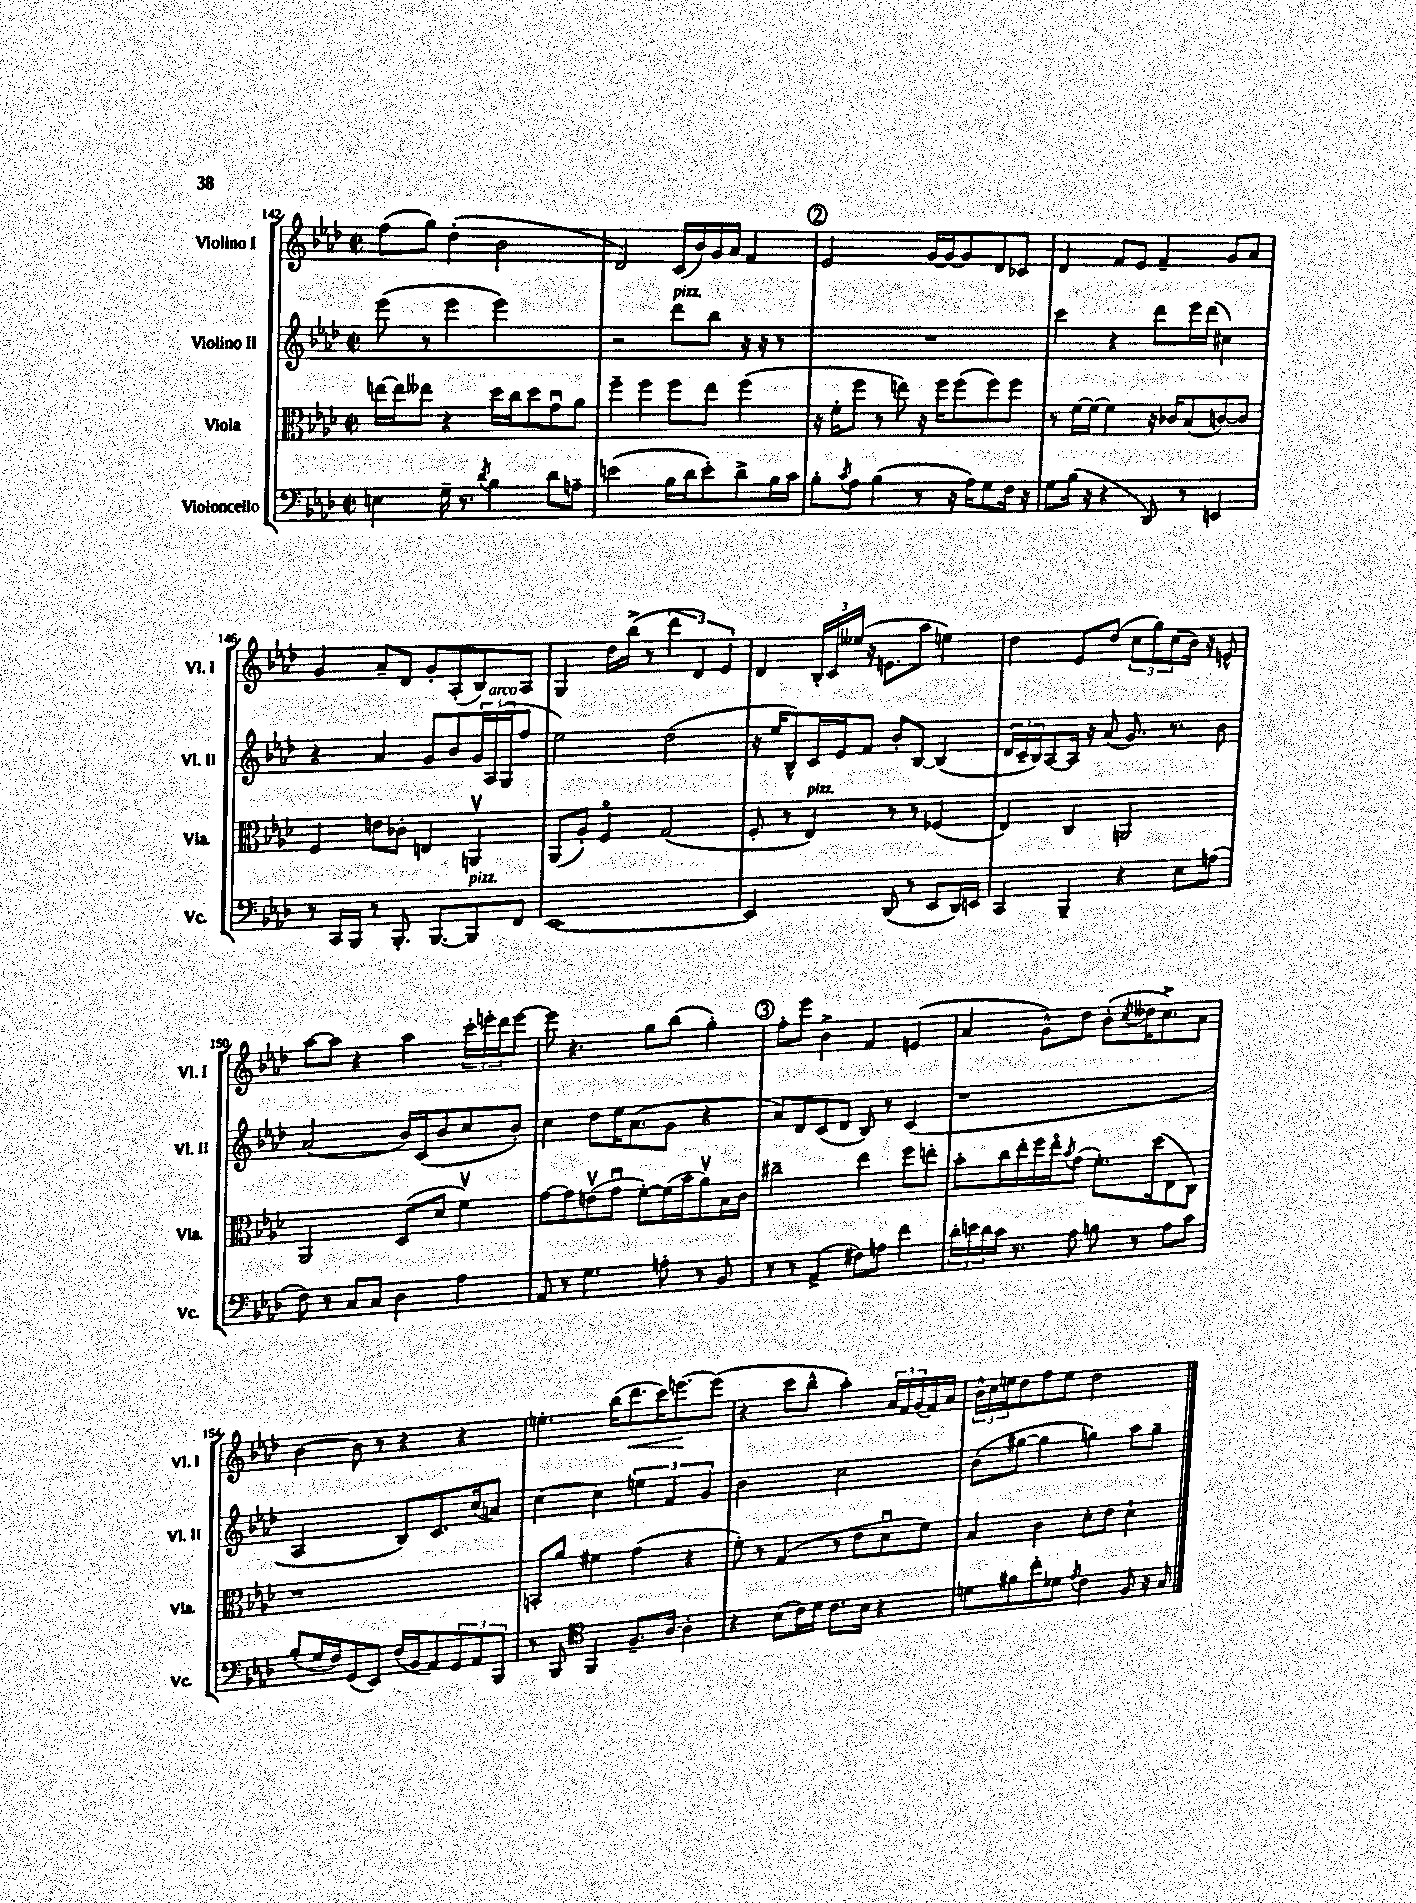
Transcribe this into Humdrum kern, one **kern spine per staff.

**kern	**kern	**kern	**kern
*staff4	*staff3	*staff2	*staff1
*clefF4	*clefC3	*clefG2	*clefG2
*k[b-e-a-d-]	*k[b-e-a-d-]	*k[b-e-a-d-]	*k[b-e-a-d-]
*M2/2	*M2/2	*M2/2	*M2/2
*met(c|)	*met(c|)	*met(c|)	*met(c|)
4E\	[16ee\LL	(8eee-\	(8ff\L
.	16ee\]J	.	.
.	8ee--\J	8r	8gg\J)
16G~\	4r	4eee-\	(4dd-'\
8.r	.	.	.
8qd-/	.	.	.
4B-\	16dd-\LL	2eee-\)	2b-\
.	16cc\J	.	.
.	8dd-\	.	.
8d-\L	8gu\	.	.
8A~\J	8a-\J	.	.
=	=	=	=
(2e\	4ff~\	2r	2d-/)
.	4ff\	.	.
16B-\LL	8ff\L	8ddd-\L	(16c/LL
16d-\J	.	.	16b-/)
8e'\)	8ee-\J	8bb-\J	16g/
.	.	.	16a-/JJ
8d-^\	(4ff\	16r	4f/
.	.	16r	.
16B-\L	.	8r	.
16c\JJ	.	.	.
=	=	=	=
8B-'\L	16r	1r	2e-/
.	16f'\LK	.	.
8qc/	.	.	.
8A-\J	8ff\J	.	.
(4B-\	8r	.	.
.	8ee\)	.	.
8r	16r	.	[16g/LL
.	16ff\LK	.	16g/_J
16r	(8ff\	.	8g/]
16A-\LK)	.	.	.
8G\	8ff\)	.	8d-/
16F\Jk	8ff\J	.	8c-/J
16r	.	.	.
=	=	=	=
8G\L	8r	4ccc\	4d-/
(16B-\Jk	[16f\LL	.	.
16r	16f\_JJ	.	.
4r	4f\]	4r	8f/L
.	.	.	8e-/J
8DD-/)	16r	8ddd-\L	4f~/
.	16c-/LK	.	.
8r	(8B-/	16eee-\L	.
.	.	(16ddd-\JJ	.
4EE/	[8c/)	4cc#\)	8g/L
.	8c/]J	.	8a-/J
=	=	=	=
8r	4F/	4r	4g/
16CC/LL	.	.	.
16BBB-/JJ	.	.	.
8r	8e\L	4a-/	8a-~/L
8.BBB-'/	8c-'\J	.	8d-/J
.	4E/	8g/L	8g'/L
[8.BBB-/L	.	.	.
.	.	8b-/	(8A-'/
8BBB-/]	4AAv/	24g/L	8B-/)
.	.	(24A-/	.
.	.	24G/J	.
8FF/J	.	8ff/J	8A-/J
=	=	=	=
[1EE-	(8AA-/L	2ee-\)	4G/
.	8A-'/J)	.	.
.	4Fo/	.	16dd-\LL
.	.	.	(16bb-^\JJ
.	.	.	8r
.	(2G/	(2dd-\	6ddd-\
.	.	.	6d-/)
.	.	.	6e-/
=	=	=	=
2EE-/]	8F'/	16r	4d-/
.	.	16ee-/LK	.
.	8r	8B-^^/)	.
.	4E-/)	16c/L	24B-'/LL
.	.	.	24c/
.	.	16e-/J	.
.	.	.	(24ee--/JJ
.	.	8f/J	16r
.	.	.	8.e\L
(8DD-/	8r	8b-'/L	.
8r	8r	[8B-/J	8aa-\J
8EE-/L	(4F-/	(4B-/]	4ee\)
16DD-/L)	.	.	.
16EE/JJ	.	.	.
=	=	=	=
4CC/	4E-/)	24d-/LL	4dd-\
.	.	24c~/	.
.	.	24B-/J)	.
.	.	[8A-/	.
4BBB-~/	4C/	16A-/]Jk	8e-/L
.	.	16r	.
.	.	(8a-/	(8dd-/J
4r	2AA/	8.g/)	12cc\L
.	.	.	12gg\)
.	.	.	(12cc\
.	.	8.r	.
8E-\L	.	.	16b-\Jk)
.	.	.	16r
(8A\J	.	8b-\	8e^^/
=	=	=	=
8F\)	2AA-/	(2a-/	[8aa-\L
8r	.	.	8aa-\]J
8C/L	.	.	4r
8C/J	.	.	.
4D-\	(8D-/L	16b-/LL)	4aa-\
.	.	(16c/J	.
.	8d-/J	8b-/	.
4A-\	4fv\)	8cc/	24ccc'\LL
.	.	.	24eee'\
.	.	.	24ddd-\J
.	.	8b-'/J)	[8eee\J
=	=	=	=
8AA-/	[8g\L	4cc\	8eee\]
8r	8g\]	.	4.r
4.G\	(8ev\	8dd-\L	.
.	8gu\J	16ee-\K	.
.	.	(8.a-\	.
.	[8f'\L)	.	8gg\L
8A'\	(16f\]L	8g\J	(8bb-\J
.	16b-\J	.	.
8r	8a-v\)	4r	4gg'\)
8BB-/	16B-\L	.	.
.	16c\JJ	.	.
=	=	=	=
8r	2cc#~\	8a-/L)	8ff'\L
8r	.	8d-/	8eee-\J
(4AA-^/	.	(8c/	4b-^\
.	.	8d-/J	.
8F#\L)	4ee-\	8B-/)	4f/
8A\J	.	8r	.
4f\	8ff\L	(4c/	(4e/
.	8ee'\J	.	.
=	=	=	=
24d-'\LL	8b-'\L	1r	4a-/
24e\	.	.	.
24d-\	.	.	.
16c\JJ	16cc\L	.	.
8.r	16ee-'\	.	.
.	16ff\	.	8g^^\L)
.	16ee-o\J	.	.
.	8qb-/	.	.
8A-\	(8g\J	.	8dd-\J
8B\	8.f'\L)	.	(8b-'\L
.	.	.	8qcc/
8r	.	.	16dd--\K
.	(16dd-\k	.	8.cc^\)
8A-\L	8E-\	.	.
8c\J	8C\J)	.	8a-\J
=	=	=	=
(8B-'/L	1r	2A-/	[4b-\
16G/L	.	.	.
16F/J)	.	.	.
(8GG/	.	.	8b-\]
8EE-/J)	.	.	8r
(16F/LL	.	8B-/L)	4r
16BB-/J	.	.	.
8AA-/)	.	8.c/	.
12GG/	.	.	4r
.	.	(16cc/k	.
12AA-/	.	.	.
.	.	8a/J)	.
12BBB-/J	.	.	.
=	=	=	=
8r	8BB'/L	[4cc\	4.ee'\
8BBB-/	8a-/J	.	.
*clefC4	*	*	*
4FF/	4f#\	4cc\]	.
.	.	.	(16bb-\LK
.	.	.	8.ddd-\
8.F~/L	(4g\	6ee\	.
.	.	.	16ccc\K)
.	.	6f/	.
[16A-/Jk	.	.	[8.eee\
4A-'\]	4r	.	.
.	.	6g/	.
.	.	.	(8eee\]J
=	=	=	=
4r	8f'\)	2b-\	4r
.	8r	.	.
(8B-\L	(4G/	.	8ccc\L
16c\L)	.	.	8bb-^^\J
16d-\JJ	.	.	.
8.c\L	8r	2cc\	4aa-'\)
.	8e-\L	.	.
16B-\Jk	.	.	.
4r	8d-u\	.	24a-/LL
.	.	.	24f/
.	.	.	(24g/
.	8f\J)	.	16f/)
.	.	.	16a-/JJ
=	=	=	=
8d\L	4B-/	(8b-\L	24b-^^\LL
.	.	.	24cc\
.	.	.	24ee\J
8f#\	.	[8gg#\J	8dd-\
8cc'\	4c\	4gg#\]	8ff\
8d-\J	.	.	8ee\J
8qe-/	.	.	.
4c\	8d-'\L	4gg\)	2dd-\
.	8e-\J	.	.
8F/	4d-`\	8aa-\L	.
16r	.	8gg~\J	.
16G/	.	.	.
==	==	==	==
*-	*-	*-	*-
